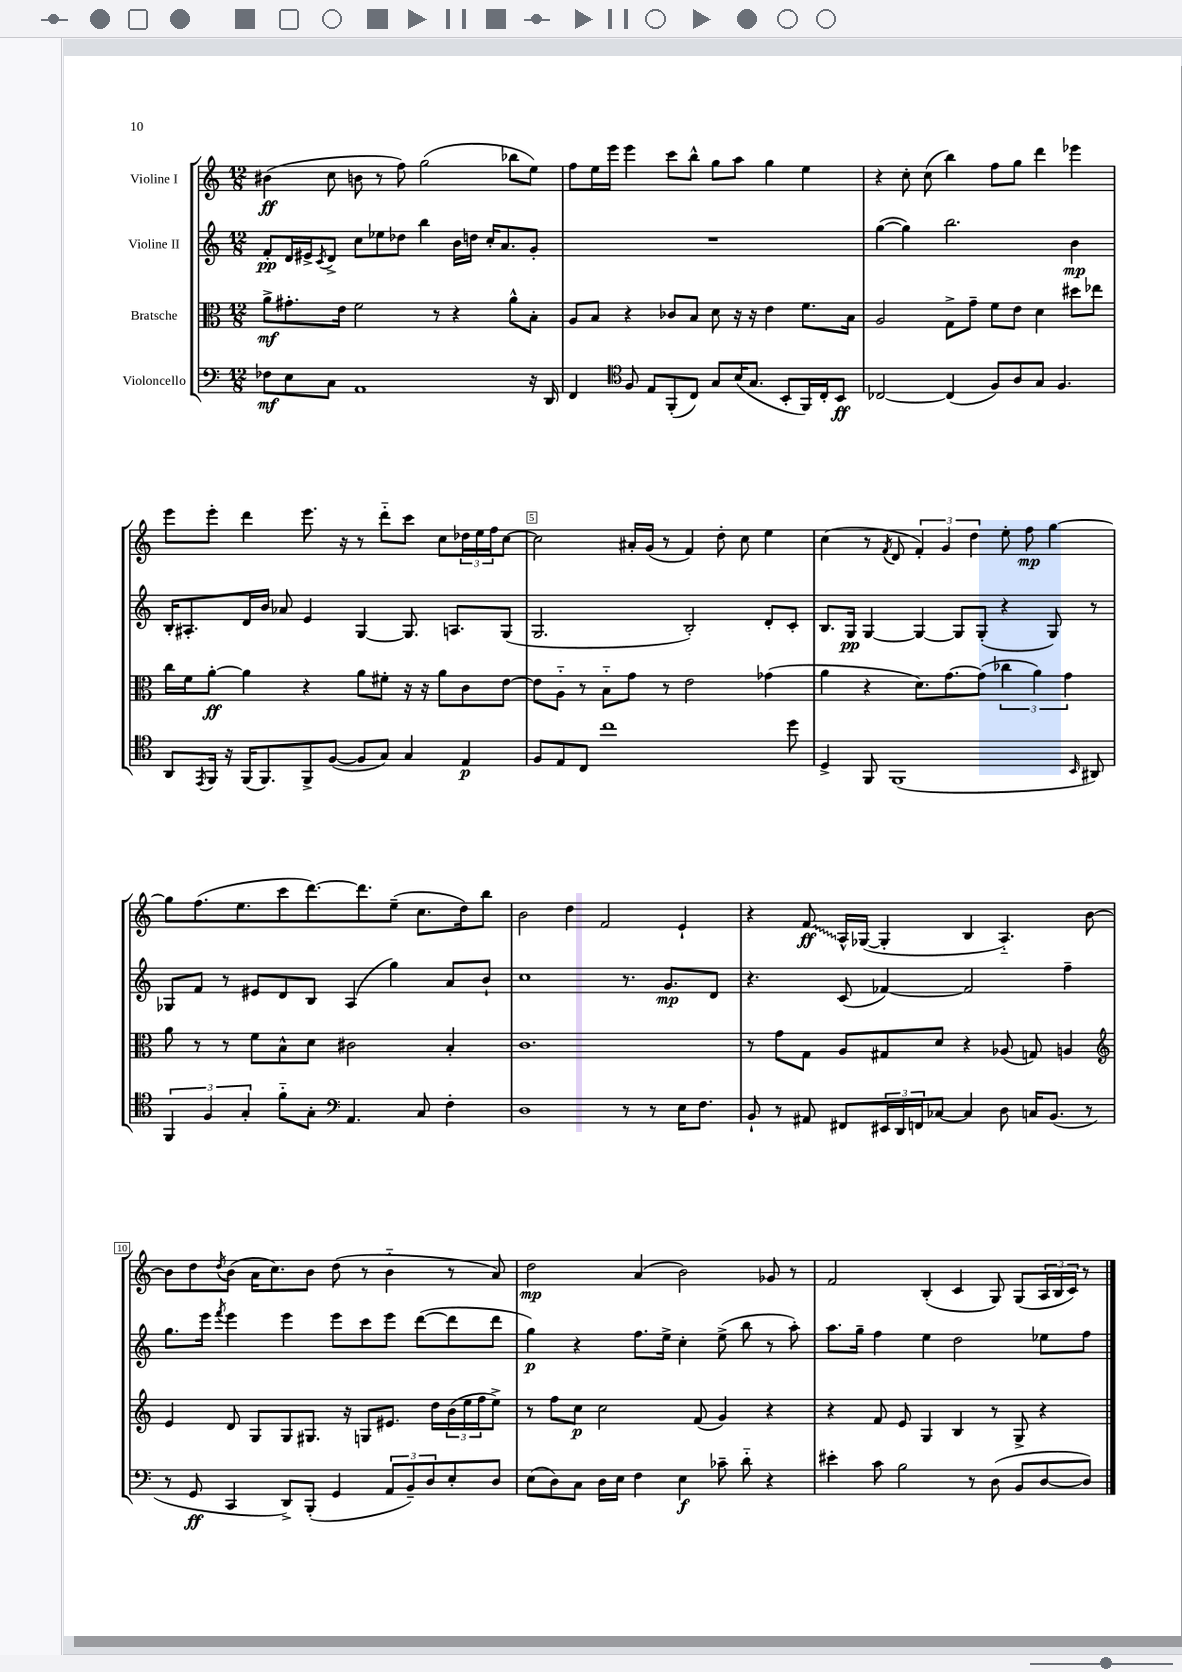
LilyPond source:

<<
\new StaffGroup <<
\new Staff = "s0" \with { instrumentName = "Violine I" } {
    \clef treble \key c \major \numericTimeSignature \time 12/8
    bis'4\ff( c''8 b'8 r8 f''8) g''2( bes''8 e''8) |
    f''8 e''16 e'''16 e'''4 c'''8 b''8-^ g''8 a''8 g''4 e''4 |
    r4 c''8-. c''8( b''4) f''8 g''8 d'''4 ees'''4 |
    e'''8 e'''8-. d'''4 e'''8. r16 r8 d'''8-_ c'''8 c''8 \tuplet 3/2 { des''16 e''16 f''16 } c''8~ |
    c''2 ais'16-. g'16( r8 f'4) d''8-. c''8 e''4 |
    c''4( r8 \acciaccatura { f'8 } d'8 \tuplet 3/2 { f'4-.) g'4 d''4 } e''8-. f''8\mp g''4~ |
    g''8 f''8.( e''8. c'''8 d'''8.~) d'''8. e''8--( c''8. d''16) b''8 |
    b'2 d''4 f'2 e'4-! |
    r4 \once \override Glissando.style = #'zigzag f'8\glissando\ff a16-^ ges16~( ges4-. b4 a4.-_) b'8~ |
    b'8 d''8 \acciaccatura { d''8 } b'8( a'16 c''8.) b'8 d''8( r8 b'4-_ r8 a'8) |
    d''2\mp a'4( b'2) ges'8 r8 |
    f'2 b4-.( c'4 g8) g8( \tuplet 3/2 { a16 b16 c'16) } r8 \bar "|." |
}
\new Staff = "s1" \with { instrumentName = "Violine II" } {
    \clef treble \key c \major \numericTimeSignature \time 12/8
    f'8-.\pp d'16 eis'16-> \acciaccatura { c'8 } d'8-> c''8 ees''8 des''8 b''4 b'16 d''16 c''16-. a'8. g'8-. |
    R1. |
    g''4~( g''4) b''2. b'4\mp |
    b16-. ais8.-. d'16 b'16 aes'8 e'4 g4~ g8. a8. g8( |
    g2. b2-.) d'8-. c'8-. |
    b8. g16\pp g4~ g4~ g8 g8-.( r4 g8) r8 |
    ges8 f'8 r8 eis'8 d'8 b8 a4( g''4) a'8 b'8-! |
    c''1 r8. g'8.\mp d'8 |
    r4. c'8( fes'4~) fes'2 f''4-- |
    g''8. e'''16 \acciaccatura { f'''8 } e'''4 e'''4 e'''8 c'''8 e'''8 d'''8~( d'''8 d'''8 |
    g''4\p) r4 f''8. e''16-> c''4-. e''8->( b''8 r8 a''8-.) |
    a''8. g''16-- f''4 e''4 d''2 ees''8 f''8 \bar "|." |
}
\new Staff = "s2" \with { instrumentName = "Bratsche" } {
    \clef alto \key c \major \numericTimeSignature \time 12/8
    a'8->\mf gis'8.-. e'16 f'2 r8 r4 a'8-^ b8-. |
    a8 b8 r4 ces'8 b8 d'8 r16 r16 e'4 f'8. b16 |
    a2 g8-> g'8-- f'8 e'8 d'4 dis''8 ees''8 |
    c''16 f'16 a'8~-.\ff a'4 r4 a'8 fis'8-. r16 r16 a'8 c'8 e'8~ |
    e'8 a8-_ r8 b8-_ g'8 r8 e'2 ges'4( |
    a'4 r4 d'8.) g'8.~ g'8( \tuplet 3/2 { ces''4 a'4) g'4 } |
    a'8 r8 r8 f'8 b8-^ d'8 cis'2 b4-. |
    c'1. |
    r8 g'8 g8 a8 gis8 d'8 r4 aes8( g8) a4 |
    \clef treble e'4 d'8 g8 g8 gis8. r16 g8 eis'8. d''16 \tuplet 3/2 { b'16( e''16 f''16 } e''8->) |
    r8 f''8 c''8\p c''2 f'8( g'4) r4 |
    r4 f'8 e'8 g4 b4 r8 g8-> r4 \bar "|." |
}
\new Staff = "s3" \with { instrumentName = "Violoncello" } {
    \clef bass \key c \major \numericTimeSignature \time 12/8
    fes8\mf e8 c8 a,1 r16 d,16 |
    f,4 \clef tenor f8 e8 f,8-.( c8) g8 b16( g8. b,8-. f,16) c16-. b,8\ff |
    ces2~ ces4( f8) a8 g8 f4. |
    a,8 \acciaccatura { e,8 } f,16 r16 f,16( f,8.) f,8-> f8~( f8 g8) g4 e4\p |
    f8 e8 c8 c''1 d''8 |
    d4-> f,8 f,1( \grace { b,16 } ais,8) |
    \tuplet 3/2 { f,4 f4 g4-. } f'8-_ g8-. \clef bass a,4. c8 f4-. |
    d1 r8 r8 e16 f8. |
    b,8-! r8 ais,8 fis,8 \tuplet 3/2 { eis,16 d,16 f,16 } ces8~ ces4 d8 c16 b,8.( r8 |
    r8 g,8\ff c,4 d,8->) b,,8-.( g,4 \tuplet 3/2 { a,8 b,8--) d8 } e8-. d8 |
    e8( d8) c8 d16 e16 f4 e4\f ces'8-- d'8-_ r4 |
    eis'4-. c'8 b2 r8 d8( b,8 d8~ d8) \bar "|." |
}
>>
>>
\layout { \context { \Score \override BarNumber.break-visibility = ##(#f #t #t) barNumberVisibility = #(every-nth-bar-number-visible 5) \override BarNumber.stencil = #(make-stencil-boxer 0.1 0.3 ly:text-interface::print) } }
